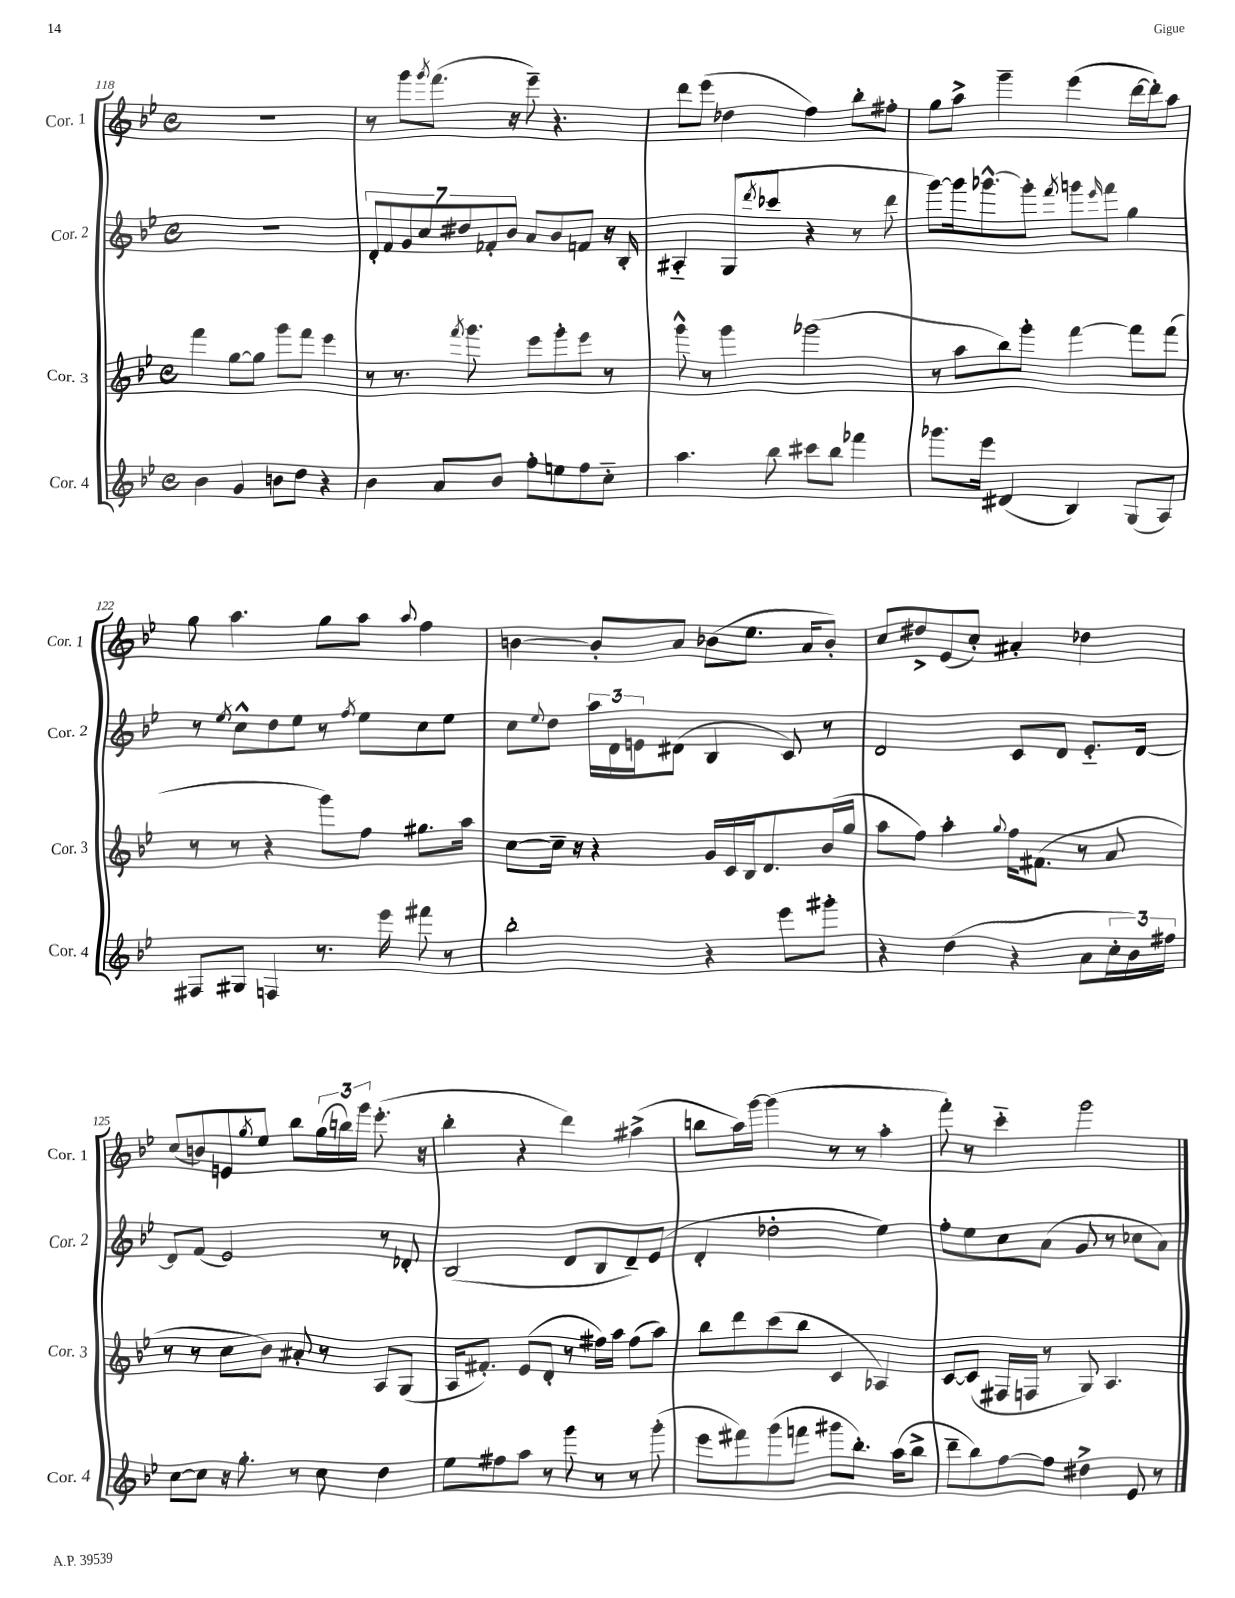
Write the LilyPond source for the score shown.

<<
\new StaffGroup <<
\new Staff = "s0" \with { instrumentName = "Cor. 1" shortInstrumentName = "Cor. 1" } {
    \clef treble \key bes \major \defaultTimeSignature \time 4/4
    R1 |
    r8 g'''8 \acciaccatura { g'''8 } f'''8.( r16 ees'''8--) r4. |
    d'''8 ees'''8( des''4 f''4) bes''8-. fis''8-. |
    g''8 a''8-> g'''4-- ees'''4( d'''16~ d'''16-.) a''8 |
    g''8 a''4. g''8 a''8 \appoggiatura { a''8 } f''4 |
    b'4~ b'8-. a'8 bes'8( ees''8. a'16 bes'8-.) |
    c''8 dis''8-> ees'8( c''8-.) ais'4-. des''4 |
    c''8( b'8) e'8 \acciaccatura { g''8 } ees''8 bes''8 \tuplet 3/2 { g''16( b''16) g'''16 } ees'''8.-.( r16 |
    bes''4-. r4 d'''4) ais''4->( |
    b''8 a''16) g'''16~ g'''4( r8 r8 a''4-. |
    f'''8-.) r8 c'''4-_ g'''2 \bar "|." |
}
\new Staff = "s1" \with { instrumentName = "Cor. 2" shortInstrumentName = "Cor. 2" } {
    \clef treble \key bes \major \defaultTimeSignature \time 4/4
    R1 |
    \tuplet 7/4 { d'8-. f'8 g'8 c''8 dis''8 fes'8-. bes'8 } a'8 bes'8 f'8 r16 bes16-. |
    ais4-_ g8( \acciaccatura { d'''8 } ces'''8 r4 r8 d'''8 |
    g'''8~) g'''16 ges'''8.~-^ ges'''8-. \acciaccatura { f'''8 } g'''8 \grace { ees'''16 } f'''8 g''4 |
    r8 \acciaccatura { ees''8 } c''8-^ d''8 ees''8 r8 \acciaccatura { f''8 } ees''8 c''8 ees''8 |
    c''8 \appoggiatura { ees''8 } d''8 \tuplet 3/2 { a''16 d'16 e'16 } dis'8( bes4 c'8) r8 |
    d'2 c'8 d'8 ees'8.-_ d'16~ |
    d'8 f'8( ees'2) r8 des'8-. |
    bes2( d'8 bes8 d'8--) ees'8( |
    d'4-. des''2-. ees''4) |
    f''8-. ees''8 c''8 a'8( g'8 r8 ces''8 a'8) \bar "|." |
}
\new Staff = "s2" \with { instrumentName = "Cor. 3" shortInstrumentName = "Cor. 3" } {
    \clef treble \key bes \major \defaultTimeSignature \time 4/4
    f'''4 g''8~ g''8 g'''8 f'''8 ees'''4 |
    r8 r8. \acciaccatura { f'''8 } g'''8. ees'''8 g'''8-. ees'''8 r8 |
    g'''8-^ r8 g'''4 ges'''2( |
    r8 a''8 bes''8) g'''8-. f'''4~ f'''8 f'''8( |
    r8 r8 r4 g'''8) f''8 gis''8. a''16 |
    c''8~ c''16-- r16 r4 g'16 c'16 bes16 d'8. bes'16( g''16 |
    a''8 f''8) a''4-. \appoggiatura { g''8 } f''16 fis'8.( r8 a'8 |
    r8 r8 c''8 bes'8) ais'8-. r8 a8 g8( |
    a16 fis'8.-.) ees'8( d'8-. r8 fis''16) a''16 fis''8( a''8) |
    bes''8 d'''8 c'''8( bes''8 c'4 aes4) |
    c'8~ c'8( fis16 f16 r8 g8) a4. \bar "|." |
}
\new Staff = "s3" \with { instrumentName = "Cor. 4" shortInstrumentName = "Cor. 4" } {
    \clef treble \key bes \major \defaultTimeSignature \time 4/4
    bes'4 g'4 b'8 d''8 r4 |
    bes'4 a'8 bes'8 f''8-. e''8 f''8 c''8-_ |
    a''4. bes''8 cis'''8 bes''8 fes'''4 |
    ges'''8. ees'''16 dis'4( bes4) g8( a8) |
    fis8 gis8 f4 r8. ees'''16 fis'''8 r8 |
    bes''2-. r4 ees'''8 gis'''8-. |
    r4 d''4( r4 a'8 \tuplet 3/2 { c''16-. bes'16) fis''16 } |
    c''8~ c''8 r16 g''8.-. r8 c''8 d''4 |
    ees''8 fis''8 a''8 r8 g'''8 r8 r8 g'''8-.( |
    ees'''8 fis'''8) g'''8( f'''8 gis'''8 bes''8.-.) a''16( bes''8-> |
    d'''8-- bes''8) f''8~ f''8 dis''4-> ees'8 r8 \bar "|." |
}
>>
>>
\layout { \context { \Score currentBarNumber = #118 } }
